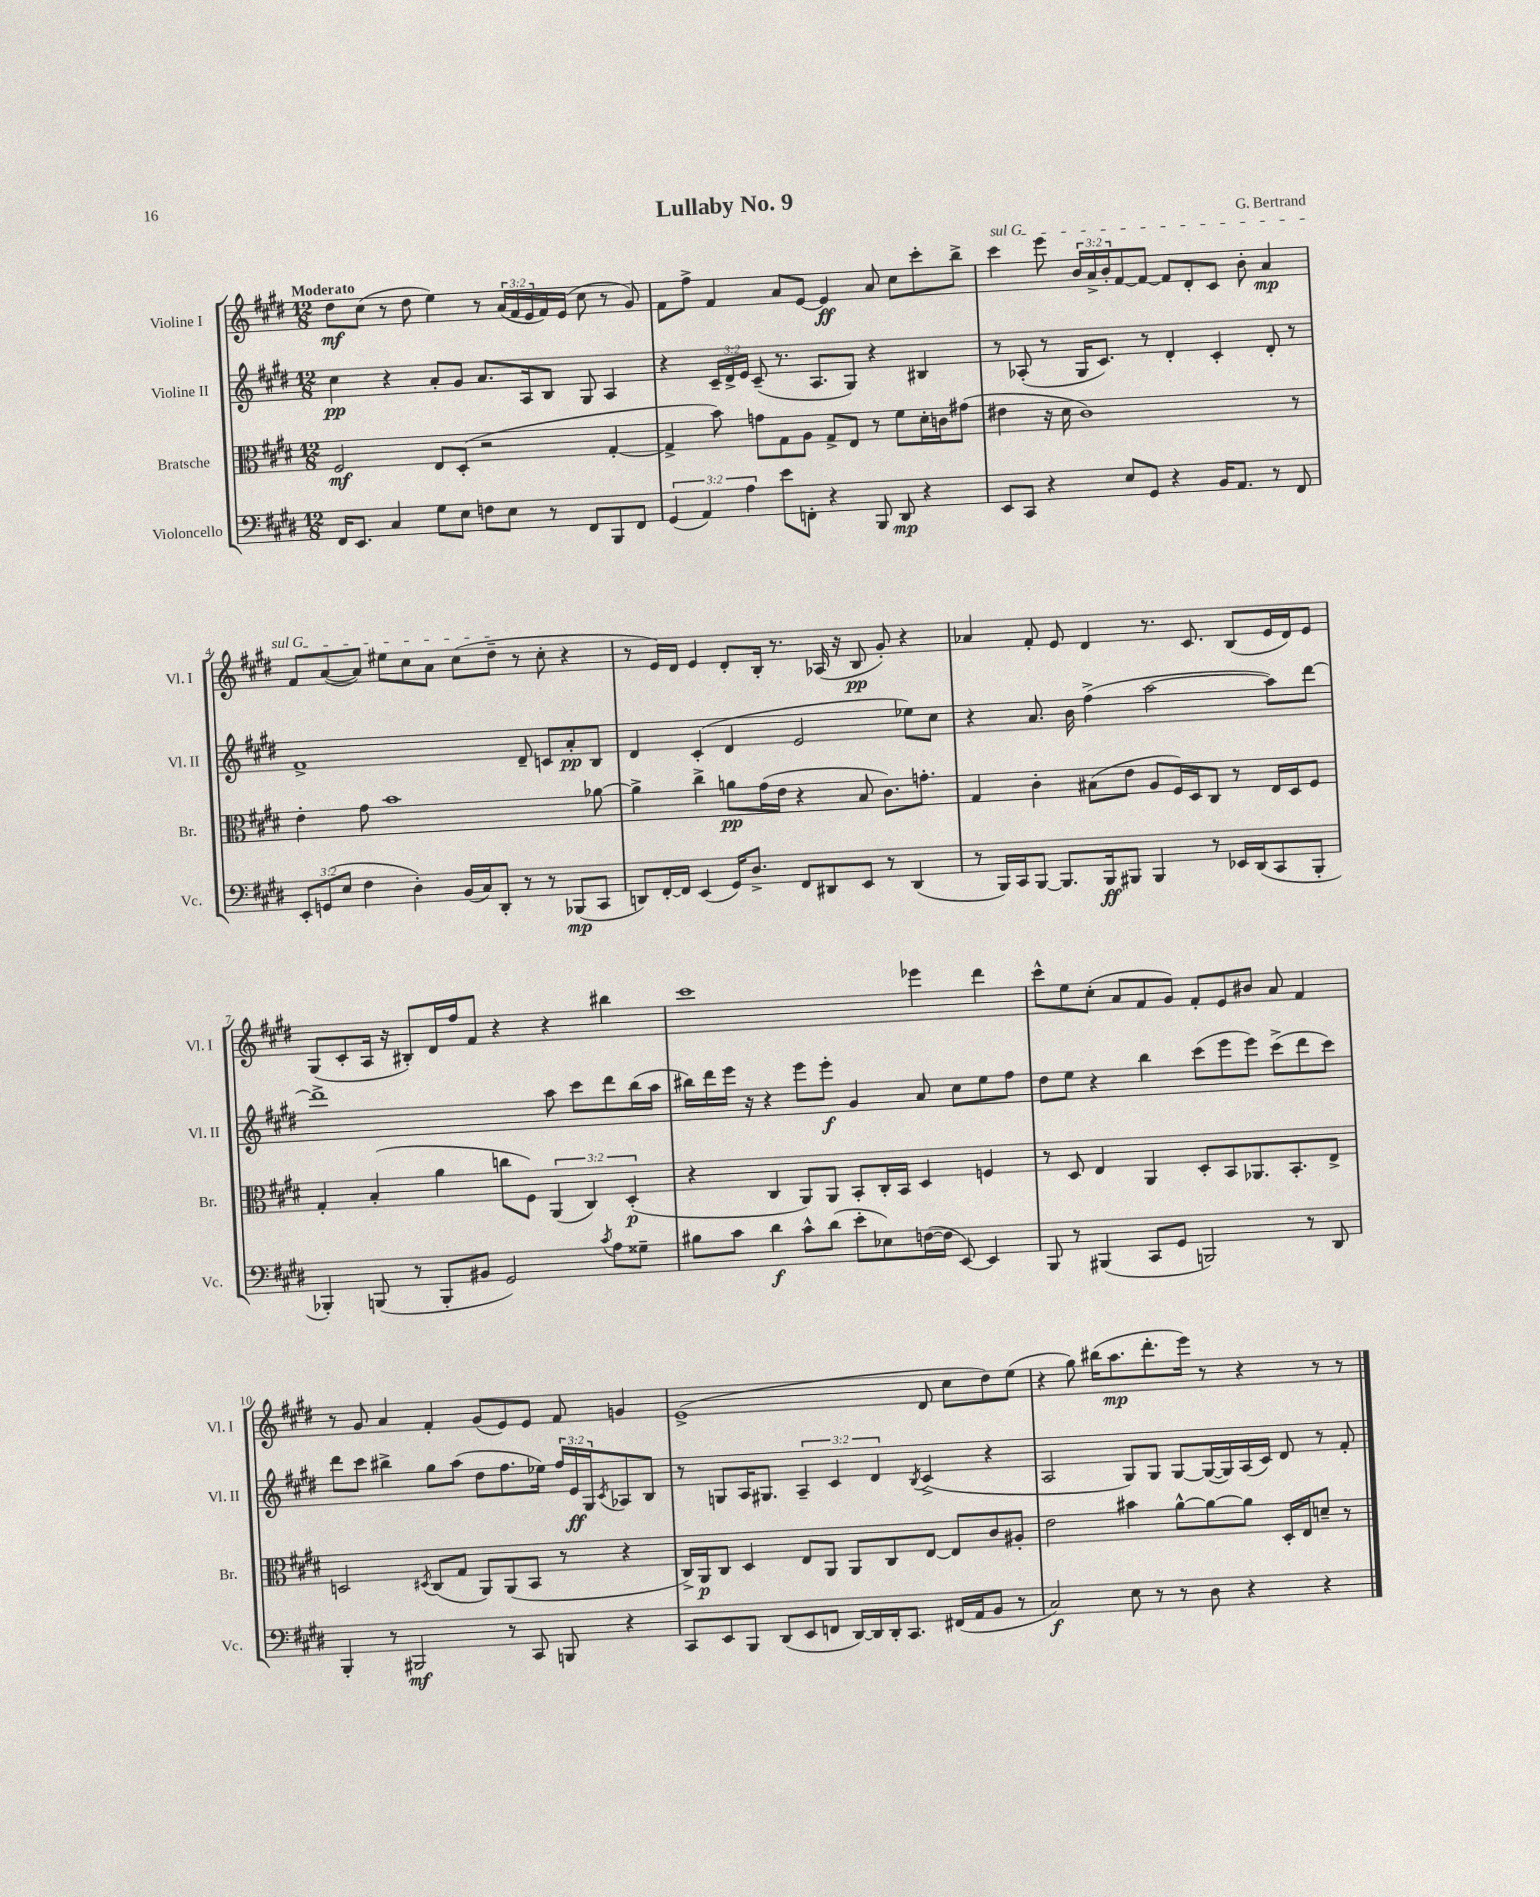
\header { title = "Lullaby No. 9" composer = "G. Bertrand" }
<<
\new StaffGroup <<
\new Staff = "s0" \with { instrumentName = "Violine I" shortInstrumentName = "Vl. I" } {
    \clef treble \key e \major \numericTimeSignature \time 12/8 \override Staff.TupletNumber.text = #tuplet-number::calc-fraction-text \tempo "Moderato"
    dis''8\mf cis''8( r8 dis''8 e''4) r8 \tuplet 3/2 { a'16( fis'16 e'16 } fis'16) e'16( cis''8 r8 gis'8) |
    fis'8 fis''8-> fis'4 a'8 e'8~ e'4\ff a'8 cis''8 cis'''8-. b''8-> |
    \once \override TextSpanner.bound-details.left.text = \markup { \italic "sul G" } cis'''4\startTextSpan e'''8 \tuplet 3/2 { b'16 a'16-> b'16-. } fis'8~ fis'8~ fis'8 dis'8-. cis'8 b'8-. a'4\mp |
    fis'8 a'8~( a'8) eis''8 cis''8 a'8 cis''8( dis''8--\stopTextSpan r8 cis''8-. r4 |
    r8 e'16) dis'16 e'4 dis'8-. b16-. r8. aes16( r16 b8\pp gis'8-.) r4 |
    aes'4 fis'8-. e'8 dis'4 r8. cis'8. b8( e'16 dis'16) e'8 |
    gis8( cis'8-. a16 r16 bis8-.) dis'16 fis''16 fis'8 r4 r4 bis''4 |
    cis'''1 ees'''4 dis'''4 |
    cis'''8-^ e''8 cis''8-.( a'8 fis'8 gis'8) fis'8-. e'8 bis'8 a'8 fis'4 |
    r8 gis'8 a'4 fis'4-. gis'8( e'8) e'8 fis'8 g'4 |
    e'1->( dis'8 cis''8 dis''8) e''8( |
    r4 gis''8) bis''16( a''8.\mp dis'''8.-. e'''16) r8 r4 r8 r8 \bar "|." |
}
\new Staff = "s1" \with { instrumentName = "Violine II" shortInstrumentName = "Vl. II" } {
    \clef treble \key e \major \numericTimeSignature \time 12/8 \override Staff.TupletNumber.text = #tuplet-number::calc-fraction-text
    cis''4\pp r4 a'8-. gis'8 a'8. a16 b8 gis8 a4 |
    r4 \tuplet 3/2 { cis'16-- dis'16-> e'16 } cis'8--( r8. a8. gis8) r4 bis4 |
    r8 aes8-.( r8 gis16 cis'8.) r8 dis'4-. cis'4-. dis'8-. r8 |
    fis'1-> dis'8-- c'8 a'8-.\pp b8 |
    dis'4 cis'4-.( dis'4 e'2 ees''8) cis''8 |
    r4 a'8. b'16 fis''4->( a''2~ a''8) dis'''8~ |
    dis'''1-> a''8 cis'''8 dis'''8 b''16( a''16 |
    bis''16) dis'''16 e'''16 r16 r4 e'''8 e'''8-.\f gis'4 a'8 cis''8 e''8 fis''8 |
    dis''8 e''8 r4 b''4 cis'''8( e'''8 e'''8) cis'''8->( dis'''8 cis'''8) |
    dis'''8 cis'''8 bis''4-> gis''8 a''8( dis''8 fis''8. ees''16) \tuplet 3/2 { fis''16 e'16\ff gis16 } \acciaccatura { cis'8 } aes8 b8 |
    r8 g8 a16 gis8. \tuplet 3/2 { a4-- cis'4 dis'4 } \acciaccatura { b8 } cis'4->( r4 |
    a2 gis8) gis8 gis8~ gis16~( gis16) a16( cis'16) dis'8 r8 fis'8-. \bar "|." |
}
\new Staff = "s2" \with { instrumentName = "Bratsche" shortInstrumentName = "Br." } {
    \clef alto \key e \major \numericTimeSignature \time 12/8 \override Staff.TupletNumber.text = #tuplet-number::calc-fraction-text
    fis2\mf e8 dis8-.( r2 gis4~-. |
    gis4-> b'8) g'8 gis8 a8 gis8-> e8 r8 fis'8 dis'16-. c'16 gis'8( |
    eis'4 r16 dis'16 cis'1) r8 |
    e'4-. gis'8 b'1 aes'8~ |
    aes'4-> cis''4-> a'8\pp gis'16( e'16 r4 b8 cis'8.) g'8.-. |
    gis4 cis'4-. bis8( e'8 a8 fis16) dis16 cis8 r8 e16 dis16 fis8 |
    gis4-. b4-.( a'4 c''8 fis8) \tuplet 3/2 { a,4( cis4) dis4-.\p( } |
    r4 cis4 a,8) a,8 b,8-. cis16-. b,16 dis4 f4 |
    r8 dis8 e4 a,4 dis8-. b,8 aes,8. b,8.-. e8-> |
    d2 \acciaccatura { dis8 } cis8( gis8 a,8) a,8( b,8 r8 r4 |
    cis16->) a,16\p cis8 dis4 e8 a,8 a,8 cis8 e8~ e8 cis'8 ais8-. |
    e'2 bis'4 a'8~-^ a'8~ a'8 dis16-. e16 d'8-- r8 \bar "|." |
}
\new Staff = "s3" \with { instrumentName = "Violoncello" shortInstrumentName = "Vc." } {
    \clef bass \key e \major \numericTimeSignature \time 12/8 \override Staff.TupletNumber.text = #tuplet-number::calc-fraction-text
    fis,16 e,8. cis4 gis8 e8 f8 e8 r8 fis,8 b,,8 fis,8 |
    \tuplet 3/2 { gis,4( a,4) a4 } e'8 f,8-. r4 b,,8 dis,8\mp r4 |
    e,8 cis,8 r4 e8 gis,8 r4 b,16 a,8. r8 fis,8 |
    \tuplet 3/2 { e,8-. g,8( e8 } fis4 dis4-.) b,16( cis16) dis,8-. r8 r8 bes,,8\mp( cis,8 |
    d,8) fis,16~-. fis,16 e,4( gis,16) dis8.-> fis,8 dis,8 e,8 r8 dis,4( |
    r8 b,,16) cis,16 b,,8~ b,,8. b,,16\ff bis,,8 bis,,4 r8 ees,16 dis,16( cis,8 bis,,8-. |
    bes,,4-.) b,,8( r8 b,,8-. bis,8 gis,2) \acciaccatura { cis'8 } a8 gisis8-- |
    bis8 cis'8 dis'4\f cis'8-^ dis'8( e'8-. ees8) f16~( f16 e,8~) e,4 |
    b,,8 r8 bis,,4( cis,8 gis,8 b,,2) r8 dis,8 |
    b,,4-. r8 bis,,2\mf r8 cis,8 b,,8 r4 |
    cis,8 e,8 b,,8 dis,8( e,8 f,8 dis,16~) dis,16 dis,16-. cis,8. fis,16( a,16 b,8 r8 |
    cis2\f) e8 r8 r8 dis8 r4 r4 \bar "|." |
}
>>
>>
